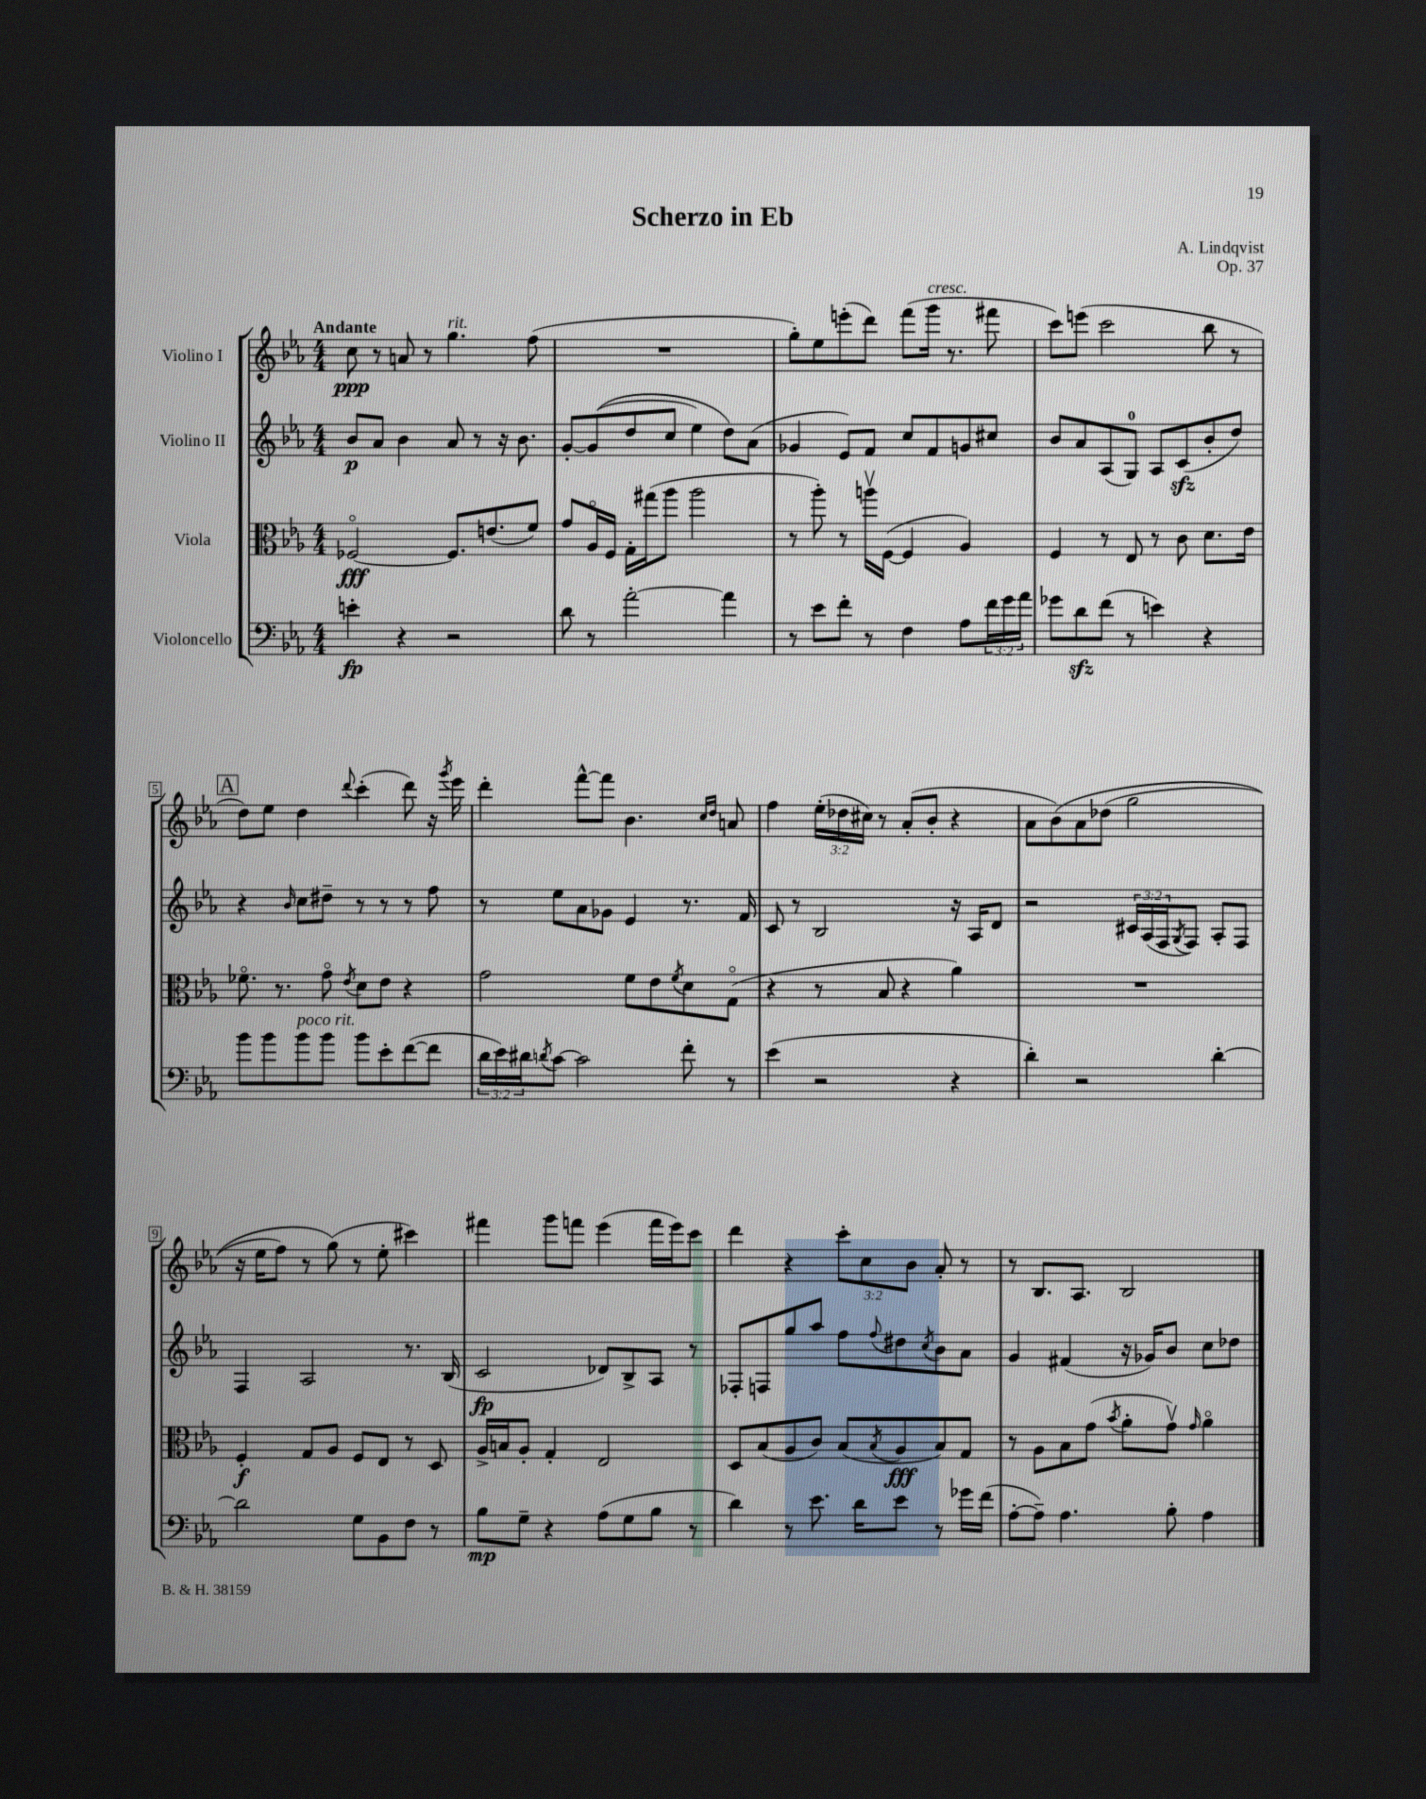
\header { title = "Scherzo in Eb" composer = "A. Lindqvist" opus = "Op. 37" }
<<
\new StaffGroup <<
\new Staff = "s0" \with { instrumentName = "Violino I" } {
    \clef treble \key ees \major \numericTimeSignature \time 4/4 \override Staff.TupletNumber.text = #tuplet-number::calc-fraction-text \tempo "Andante"
    c''8\ppp r8 a'8 r8 g''4.^\markup { \italic "rit." } f''8( |
    R1 |
    g''8-.) ees''8 e'''8-.( d'''8) f'''8( g'''16^\markup { \italic "cresc." } r8. fis'''8 |
    c'''8) e'''8( c'''2 bes''8 r8 |
    \mark \markup { \box "A" } d''8) ees''8 d''4 \appoggiatura { d'''8 } c'''4-.( d'''8) r16 \acciaccatura { g'''8 } ees'''16 |
    d'''4-. f'''8~-^ f'''8 bes'4. \grace { c''16 d''16 } a'8 |
    f''4 \tuplet 3/2 { ees''16-.( des''16 cis''16) } r8 aes'8-.( bes'8-. r4 |
    aes'8 bes'8)\( aes'8 des''8( g''2 |
    r16 ees''16 f''8) r8 g''8(\) r8 ees''8-. cis'''4) |
    fis'''4 g'''8 f'''8 ees'''4( f'''16 ees'''16) c'''8 |
    d'''4 r4 \tuplet 3/2 { c'''8-. c''8 bes'8 } aes'8-. r8 |
    r8 bes8. aes8. bes2 \bar "|." |
}
\new Staff = "s1" \with { instrumentName = "Violino II" } {
    \clef treble \key ees \major \numericTimeSignature \time 4/4 \override Staff.TupletNumber.text = #tuplet-number::calc-fraction-text
    bes'8\p aes'8 bes'4 aes'8 r8 r16 bes'8. |
    g'8~-. g'8(\( d''8 c''8 ees''4) d''8\) aes'8( |
    ges'4 ees'8) f'8 c''8 f'8 g'8 cis''8 |
    bes'8 aes'8 aes8( g8-0) aes8 c'8\sfz( bes'8-. d''8) |
    \mark \markup { \box "A" } r4 \grace { bes'16 } c''8 dis''8-- r8 r8 r8 f''8 |
    r8 ees''8 aes'8 ges'8 ees'4 r8. f'16 |
    c'8 r8 bes2 r16 aes16 d'8 |
    r2 \tuplet 3/2 { cis'16 aes16( f16 } \acciaccatura { g8 } f8) aes8-. f8 |
    f4 aes2 r8. bes16( |
    c'2\fp des'8) bes8-> aes8 r8 |
    fes8-. f8 g''8 aes''8 f''8 \appoggiatura { f''8 } dis''8 \acciaccatura { c''8 } bes'8 aes'8 |
    g'4 fis'4( r16 ges'16) bes'8 c''8 des''8 \bar "|." |
}
\new Staff = "s2" \with { instrumentName = "Viola" } {
    \clef alto \key ees \major \numericTimeSignature \time 4/4
    fes2~\flageolet\fff fes8. e'8.( f'8) |
    g'8 aes16\flageolet f16 g16-. gis''16( aes''8 aes''2 |
    r8 aes''8-.) r8 a''16\upbow f16~( f4 aes4) |
    f4 r8 ees8 r8 c'8 d'8. ees'16 |
    \mark \markup { \box "A" } fes'8.\flageolet r8. g'8\flageolet \acciaccatura { ees'8 } d'8 ees'8 r4 |
    g'2 f'8 ees'8 \acciaccatura { f'8 } d'8 g8\flageolet( |
    r4 r8 bes8 r4 aes'4) |
    R1 |
    f4-.\f g8 aes8 f8 ees8 r8 d8 |
    aes16-> b16 aes8-. g4-. ees2 |
    d8 bes8( aes8 c'8) bes8( \acciaccatura { bes8 } aes8\fff bes8) g8 |
    r8 aes8 bes8 g'8( \acciaccatura { bes'8 } aes'8-. g'8\upbow) \grace { g'16 } aes'4\flageolet \bar "|." |
}
\new Staff = "s3" \with { instrumentName = "Violoncello" } {
    \clef bass \key ees \major \numericTimeSignature \time 4/4 \override Staff.TupletNumber.text = #tuplet-number::calc-fraction-text
    e'4-.\fp r4 r2 |
    d'8 r8 aes'2~-. aes'4 |
    r8 ees'8 f'8-. r8 f4 aes8 \tuplet 3/2 { f'16 g'16 aes'16 } |
    ges'8 d'8\sfz f'8( r8 e'4) r4 |
    \mark \markup { \box "A" } bes'8 bes'8 bes'8^\markup { \italic "poco rit." } bes'8 bes'8 ees'8-. f'8~( f'8 |
    \tuplet 3/2 { d'16 ees'16) dis'16 } \acciaccatura { d'8 } c'8~ c'2 f'8-. r8 |
    ees'4( r2 r4 |
    d'4-.) r2 d'4~-. |
    d'2 g8 bes,8 f8 r8 |
    bes8\mp g8-- r4 aes8( g8 bes8 r8 |
    d'4) r8 ees'8. d'16 ees'8 r8 ges'16 f'16( |
    aes8~-. aes8--) aes4. bes8-. aes4 \bar "|." |
}
>>
>>
\layout { \context { \Score \override BarNumber.stencil = #(make-stencil-boxer 0.1 0.3 ly:text-interface::print) } }
